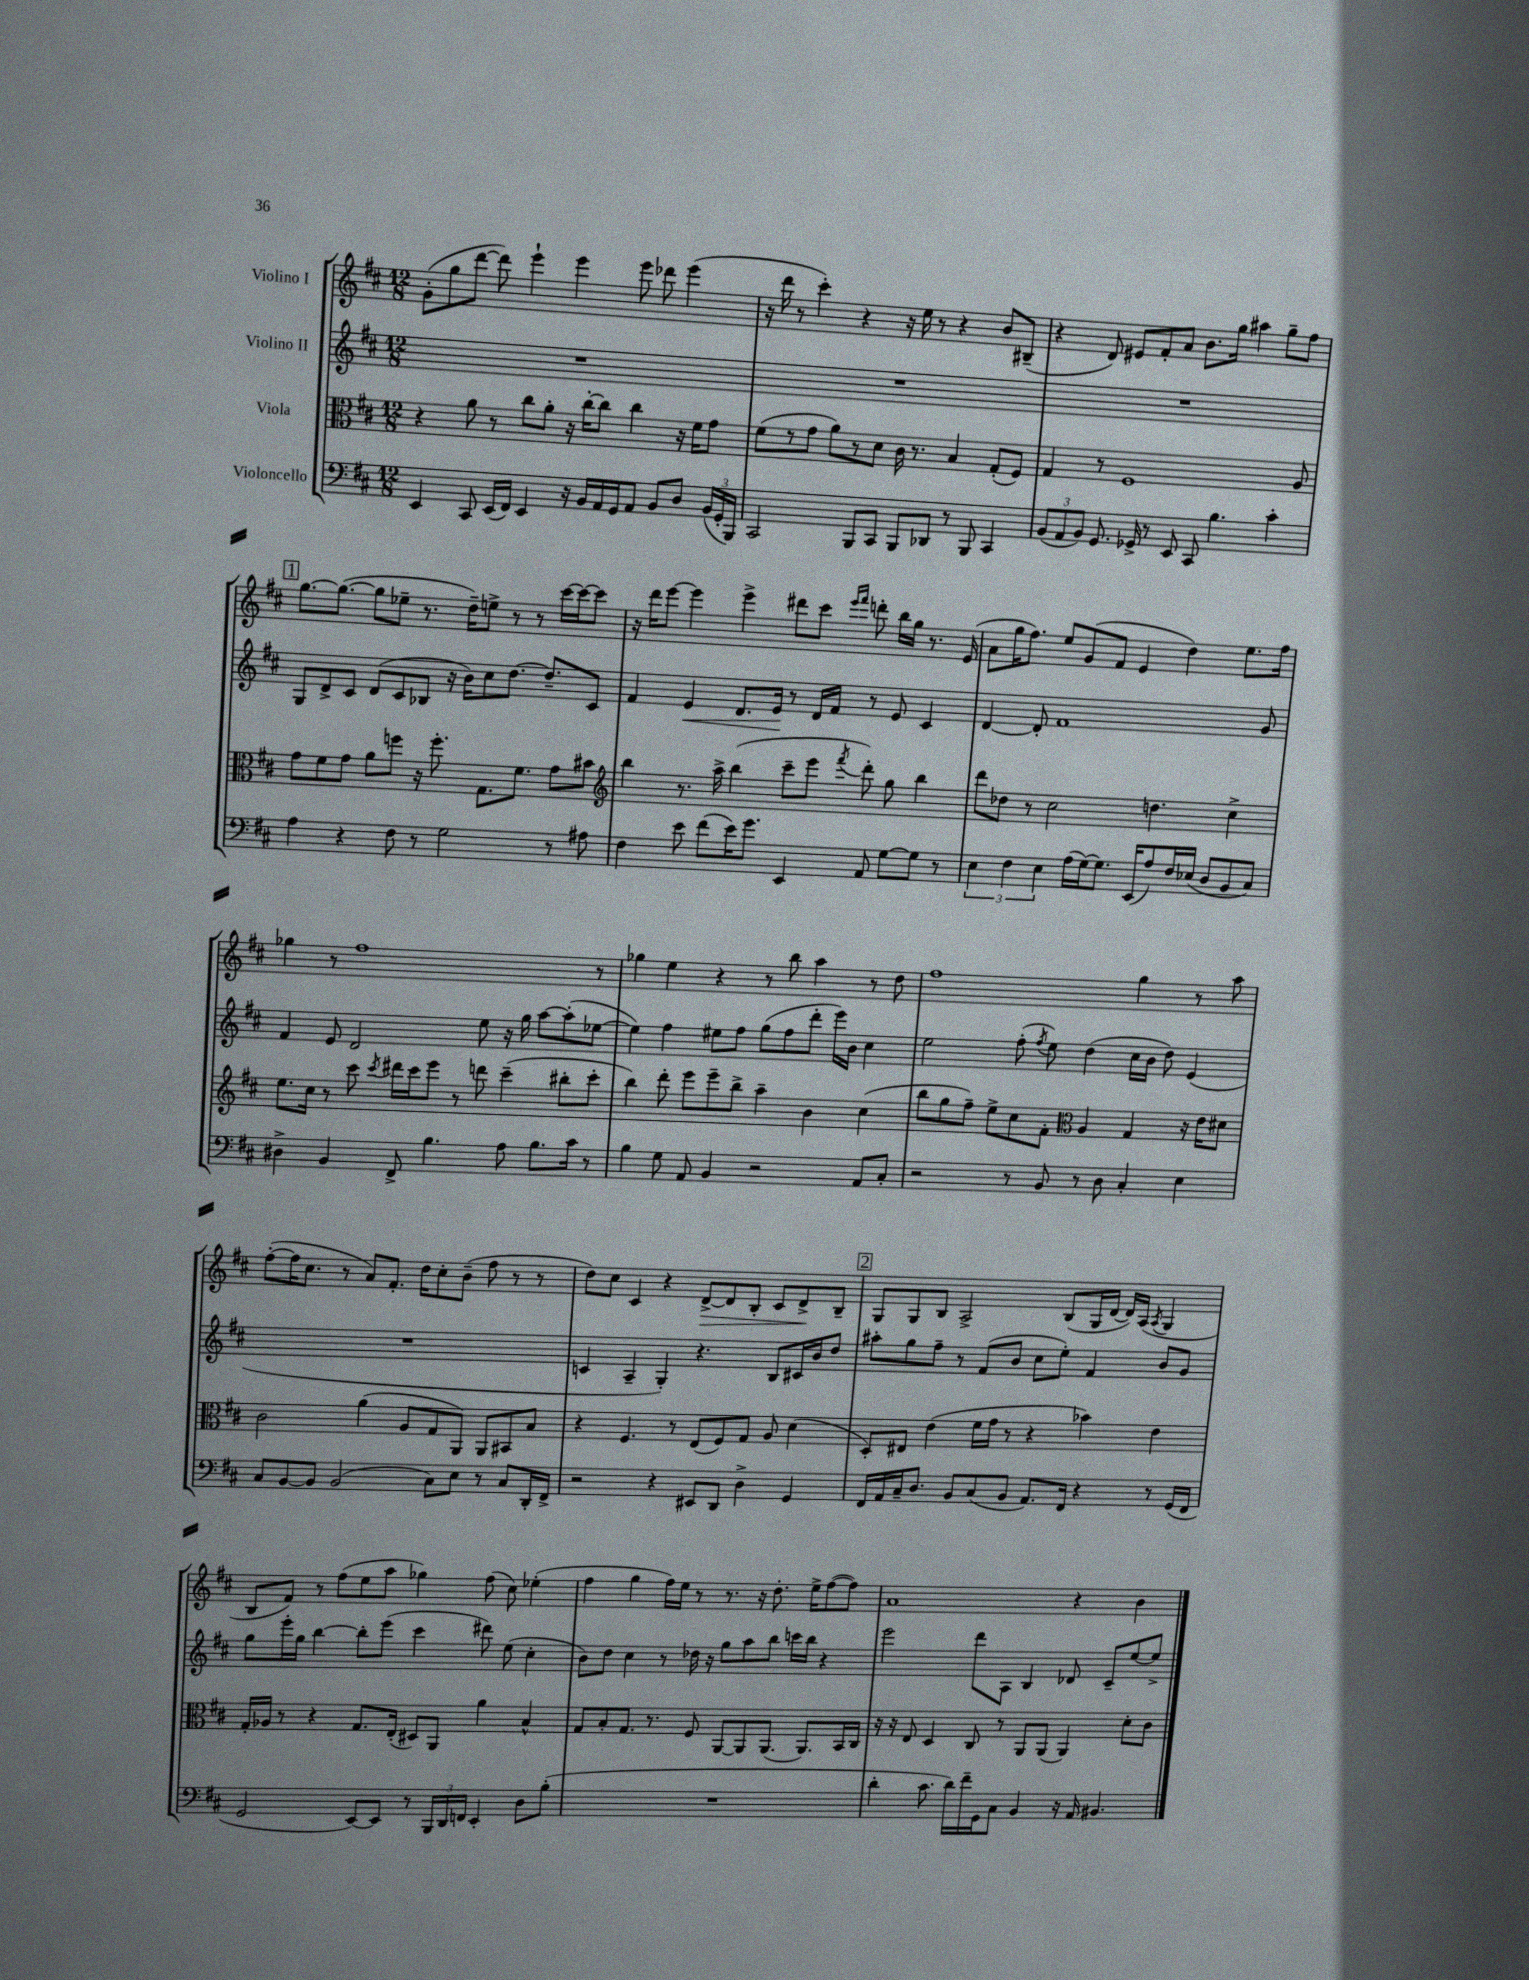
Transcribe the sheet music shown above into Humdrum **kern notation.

**kern	**kern	**kern	**kern
*staff4	*staff3	*staff2	*staff1
*clefF4	*clefC3	*clefG2	*clefG2
*k[f#c#]	*k[f#c#]	*k[f#c#]	*k[f#c#]
*M12/8	*M12/8	*M12/8	*M12/8
4EE	4r	1.r	(8g'
.	.	.	8gg
8CC#	8a	.	[8ddd
(16EE	8r	.	8ddd])
16FF#)	.	.	.
4EE	8cc#	.	4eee`
.	8a'	.	.
16r	16r	.	4eee
16BB	[16cc#'	.	.
16AA	8cc#]	.	.
16GG	.	.	.
8AA	4cc#	.	8eee
8BB	.	.	8ddd-
8D	16r	.	(4eee
.	16f#	.	.
(24BB	8g	.	.
24GG'	.	.	.
24BBB)	.	.	.
=	=	=	=
2CC#	(8f#	1.r	16r
.	.	.	16ddd
.	8r	.	8r
.	8g	.	4ccc#')
.	8a)	.	.
8BBB	8r	.	4r
8CC#	8d	.	.
8BBB	16c#	.	16r
.	8.r	.	16ee
8DD-	.	.	8r
8r	4B	.	4r
8BBB	.	.	.
4CC#	(8G'	.	8b
.	8F#)	.	(8B#~
=	=	=	=
(12BB	4G	1.r	4r
12AA	.	.	.
12BB)	.	.	.
8.GG	8r	.	8d)
.	1F#	.	8e#
16GG-^	.	.	.
8r	.	.	8f#'
8EE	.	.	8a
8CC#	.	.	8.b
4.B	.	.	.
.	.	.	16gg
.	.	.	4aa#
4c#'	.	.	8gg~
.	8A	.	8ff#
=	=	=	=
4A	8g	8G	[8.gg
.	8f#	8d^	.
.	.	.	(8.gg_
4r	8g	8c#	.
.	8a	(8d	8gg]
8F#	8ff	8c#	8ee-~
8r	16r	8B-	8.r
.	8.ff'	.	.
2G	.	16r	.
.	.	16b)	16dd~)
.	8.G	8cc#	8ee^
.	.	[8.dd	8r
.	8.f#	.	.
.	.	.	8r
.	.	8.dd~]	.
8r	8g	.	[16ccc#
.	.	.	16ccc#_
8A#	8b#	8c#	8ccc#]
=	=	=	=
*	*clefG2	*	*
4F#	4bb	4f#	16r
.	.	.	16ddd
.	.	.	[8eee
8e	8.r	4e	4eee]
(8f#	.	.	.
.	16aa^	.	.
16e)	(4bb	8.d	4eee^
8.g	.	.	.
.	.	16e	.
4EE	8ccc#~	8r	8ddd#
.	8eee	16d	8ccc#
.	.	16f#	.
.	.	.	16qqeee
.	8qfff#	.	16qqfff#
8AA	8ddd')	8r	8ddd'
[8G	8gg	8e	16bb
.	.	.	16gg
8G]	4bb	4c#	8.r
8r	.	.	.
.	.	.	(16e
=	=	=	=
6E	8ddd	[4d	8a
.	8dd-	.	16gg
6F#	.	.	.
.	.	.	8.ff#)
.	8r	8d']	.
6E	.	.	.
.	2cc#	1f#	8ee
(16A	.	.	(8g
[16G)	.	.	.
8.G]	.	.	8f#
.	.	.	4e
(16EE	.	.	.
8A)	4.dd	.	.
16F#	.	.	4dd)
(16E-	.	.	.
8D	.	.	.
8BB	4cc#^	.	8.ee
8C#)	.	8g	.
.	.	.	16ff#
=	=	=	=
4D#^	8.ee	4f#	4gg-
.	16cc#	.	.
4BB	8r	8e	8r
.	8ccc#	2d	1ff#
.	8qccc#	.	.
8FF#^	16ddd#	.	.
.	16ccc#	.	.
4.B	8eee	.	.
.	8r	.	.
.	8ddd	8ee	.
8A	(4ccc#~	16r	.
.	.	16gg	.
8.B	.	[8aa	.
.	8bb#'	(8aa']	.
16c#	.	.	.
8r	8ccc#'	[8ee-	8r
=	=	=	=
4B	4bb)	4ee-])	4gg-
8G	8ddd'	4ff#	4ee
8AA	8eee	.	.
4BB	8eee~	8ee#	4r
.	8bb^	8ff#	.
2r	4aa~	(8gg	8r
.	.	8ff#	8bb
.	4b	8ddd'	4aa
.	.	16eee)	.
.	.	16b	.
8AA	(4cc#	4cc#	8r
8C#'	.	.	8dd
=	=	=	=
2r	8bb	2ee	1ff#
.	8gg	.	.
.	8ff#~)	.	.
.	8ee^	.	.
8r	8cc#	(8ff#'	.
.	.	8qff#	.
8BB	8f#'	8ee)	.
*	*clefC3	*	*
8r	4A	(4dd	.
8D	.	.	.
4C#'	4G	16cc#	4gg
.	.	16b	.
.	.	8dd)	.
4E	16r	(4e	8r
.	16e	.	.
.	8d#	.	8aa
=	=	=	=
8C#	2c#	1.r	([8ff#'
[8BB	.	.	16ff#]
.	.	.	8.cc#
8BB]	.	.	.
(2BB	.	.	8r
.	(4a	.	8a)
.	.	.	8.f#'
.	8A	.	.
.	.	.	16dd
8C#)	8G	.	8cc#'
8E	8AA)	.	(8b~
8r	8AA	.	8ff#
8C#	8BB#	.	8r
16DD'	8B	.	8r
16FF#^	.	.	.
=	=	=	=
2r	4r	4c	8dd)
.	.	.	8cc#
.	4.F#	4A~	4c#
4r	.	4G')	4r
.	8r	.	.
8EE#	(8E	4.r	[8d^
8DD	8F#)	.	8d]
4D^	8G	.	8B'
.	8A	8B	8c#
4GG	(4d	16c#	8d^
.	.	16b	.
.	.	8dd	8B~
=	=	=	=
16FF#	8D')	8aa#'	8G
16AA	.	.	.
16C#~	8E#	8gg	8G
8.D	.	.	.
.	(4e	8ff#~	8B
8BB	.	8r	2A^
(8C#	16f#	(8f#	.
.	16g	.	.
8BB	8r	8b	.
8.AA)	4r	8cc#	.
.	.	8ee')	(8B
16FF#	.	.	.
4r	4b-)	4f#	16G
.	.	.	[16d
.	.	.	16d])
.	.	.	(16A
.	.	.	8qA
8r	4e	8b	4G
(16GG	.	8g	.
16FF#	.	.	.
=	=	=	=
2GG	16G'	8gg	8B
.	16A-	.	.
.	8r	16eee'	8f#)
.	.	16gg	.
.	4r	[4bb	8r
.	.	.	(8ff#
[8EE)	8.G	8bb']	8ee
8EE]	.	(8eee	8aa
.	(16E'	.	.
8r	8D#)	4ccc#	4gg-)
24BBB	8AA	.	.
24DD	.	.	.
24FF	.	.	.
4EE'	4a	8ddd#)	(8ff#
.	.	(8ee	8cc#)
8D	4B^^	4cc#'	(4ee-'
(8B'	.	.	.
=	=	=	=
1.r	8G	8b)	4ff#
.	8B'	8dd	.
.	8.G	4cc#	4gg
.	8.r	.	.
.	.	8r	16ff#)
.	.	.	16ee
.	8F#	16dd-	8r
.	.	16r	.
.	[8AA	8gg	8.r
.	8AA]	8aa	.
.	.	.	16r
.	(8.AA	8bb	8.dd'
.	.	16ccc	.
.	8.AA)	16bb	16ee^
.	.	4r	([8ff#
.	16BB	.	8ff#])
.	16C#	.	.
=	=	=	=
4d'	16r	2eee	1a
.	16r	.	.
.	8E	.	.
8.c#	4D	.	.
16d)	.	.	.
16f#~	8C#	8ddd	.
16GG	.	.	.
8C#	8r	8A	.
4BB	8AA	4B	.
.	(8AA	.	.
16r	4AA)	8d-	4r
16AA	.	.	.
4.BB#	.	8c#~	.
.	8d'	[8ee	4b
.	8c#	8ee^]	.
==	==	==	==
*-	*-	*-	*-
